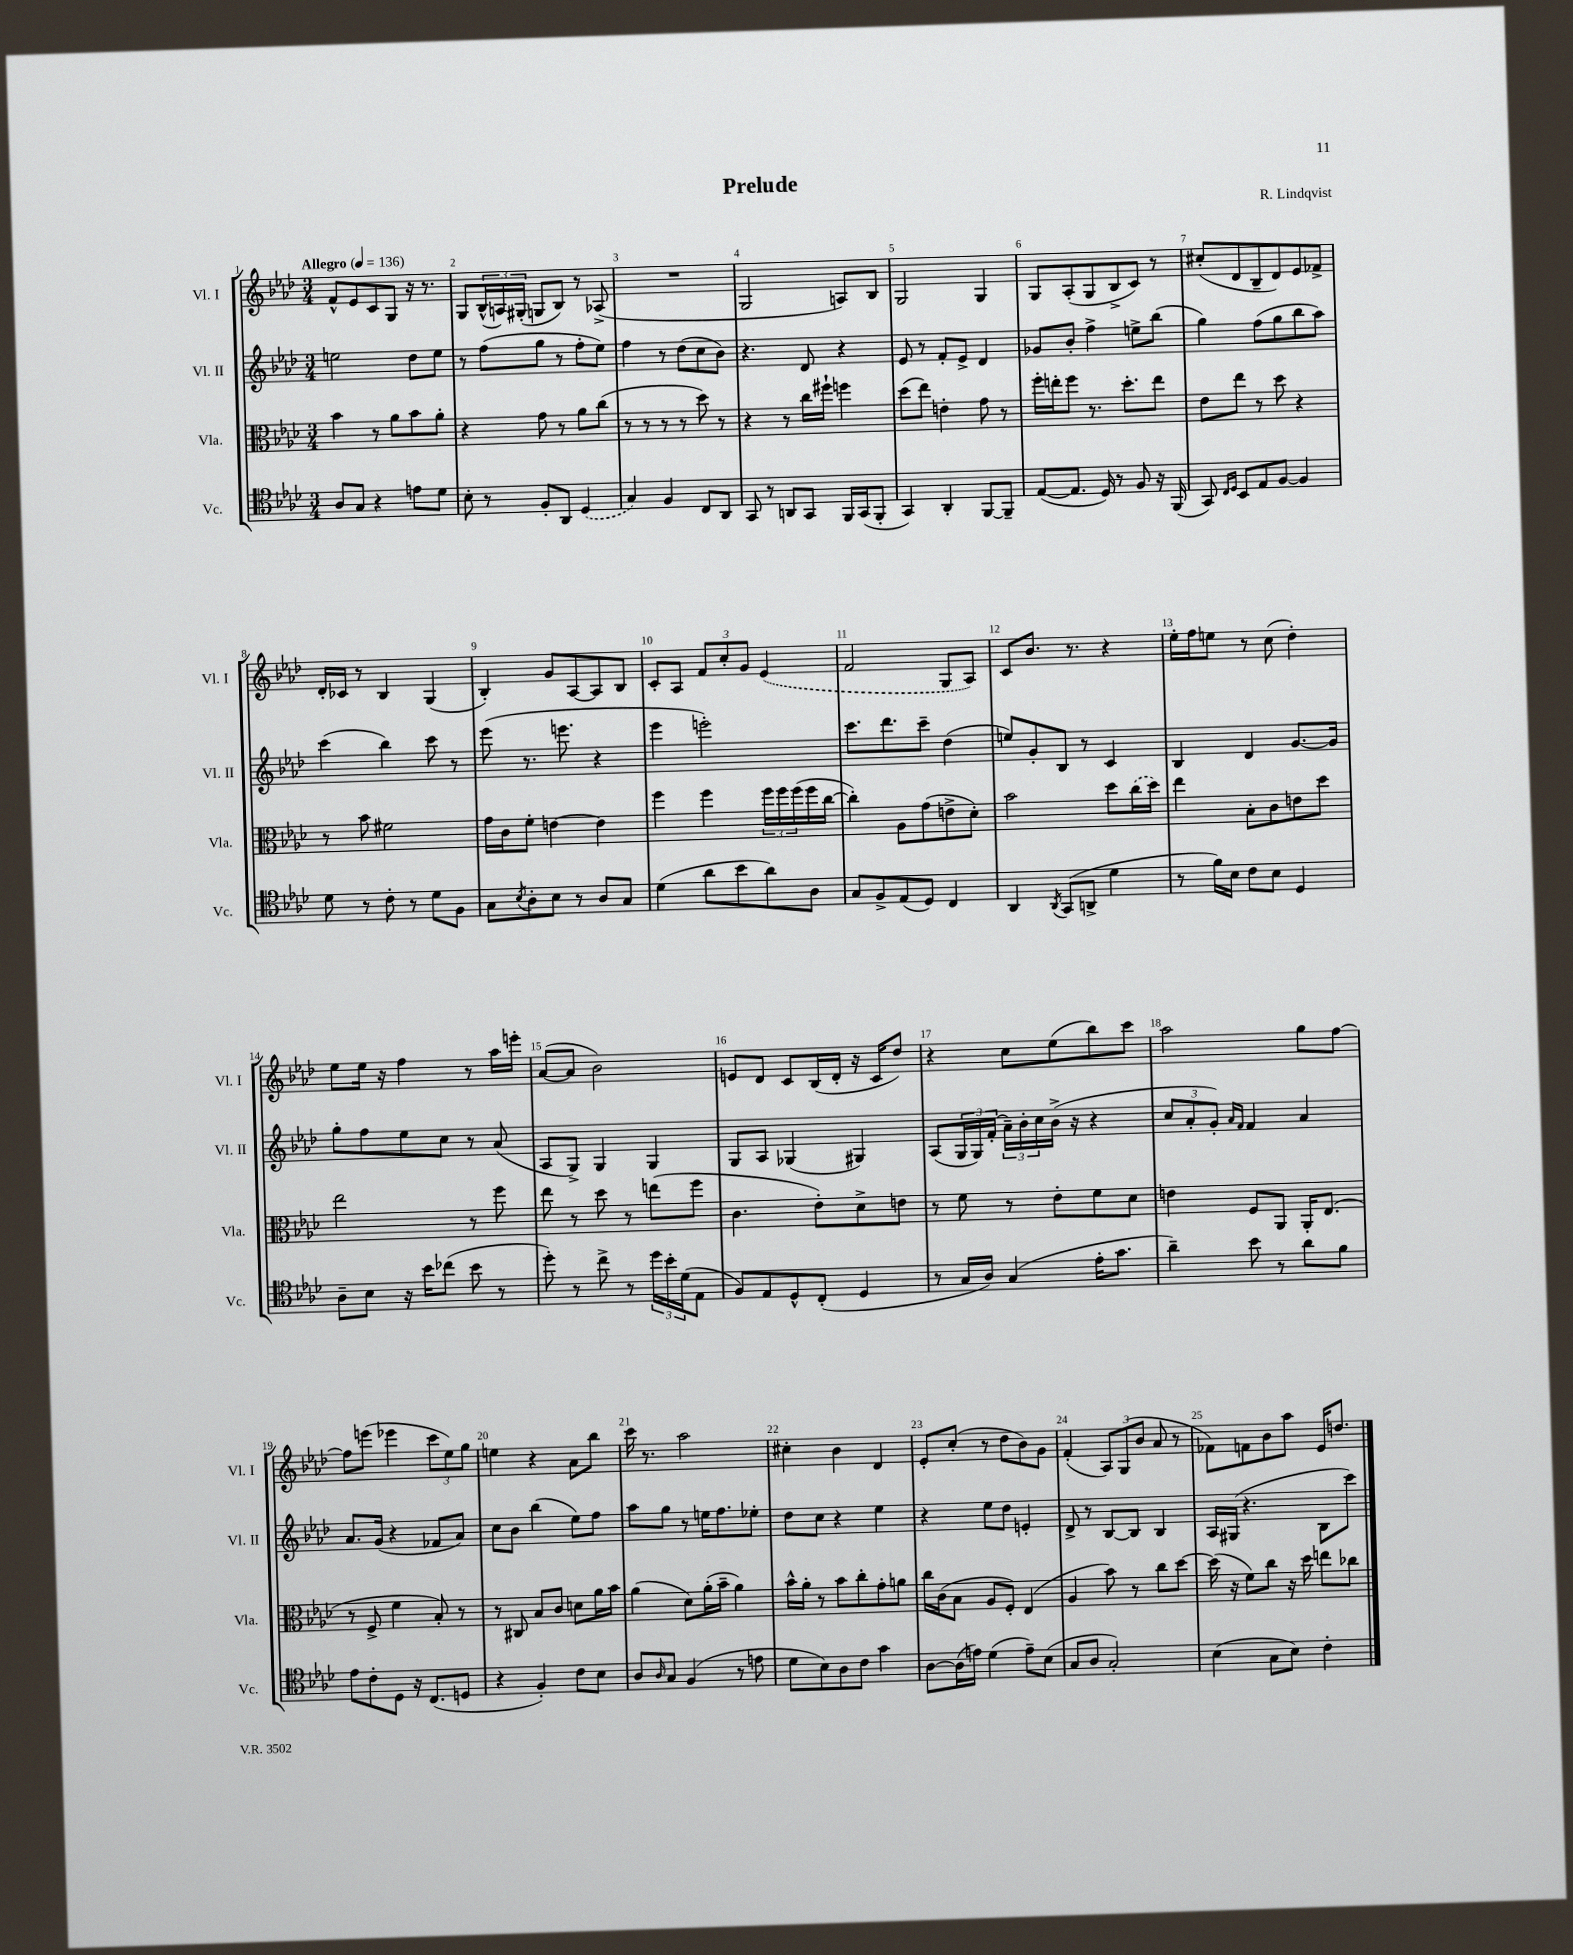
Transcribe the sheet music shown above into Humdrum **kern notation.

**kern	**kern	**kern	**kern
*part4	*part3	*part2	*part1
*staff4	*staff3	*staff2	*staff1
*I"Vc.	*I"Vla.	*I"Vl. II	*I"Vl. I
*I'Vc.	*I'Vla.	*I'Vl. II	*I'Vl. I
*clefC4	*clefC3	*clefG2	*clefG2
*k[b-e-a-d-]	*k[b-e-a-d-]	*k[b-e-a-d-]	*k[b-e-a-d-]
*M3/4	*M3/4	*M3/4	*M3/4
*MM136	*MM136	*MM136	*MM136
=1	=1	=1	=1
!	!	!	!LO:TX:a:B:t=Allegro
8A-/L	4b-\	2een\	8f^^/L
8G/J	.	.	8e-/
4r	8r	.	8c/
.	8a-\L	.	8G/J
8en\L	8b-\	8dd-\L	16r
.	.	.	8.r
8d-\J	8a-'\J	8ee\J	.
=2	=2	=2	=2
8B-'\	4r	8r	8G/L
8r	.	(8ff\L	(24B-^^/L
.	.	.	24An/)
.	.	.	(24G#X'/JJ
8F'/L	8g\	8gg\J	8Gn/L
8AA-/J	8r	8r	8B-/J)
(4D-/	8a-\L	8ff'\L	8r
.	(8cc\J	8ee-\J)	(8A-X^/
=3	=3	=3	=3
4G/)	8r	4ff\	2.r
.	8r	.	.
4F/	8r	8r	.
.	8r	(8dd-\L	.
8C/L	8dd-\)	8cc\	.
8AA-/J	8r	8b-\J)	.
=4	=4	=4	=4
8GG/	4r	4.r	2G/
8r	.	.	.
8AAn/L	8r	.	.
8GG/J	16cc\LL	8d-/	.
.	16ff#X`\JJ	.	.
16FF/LL	4ffn\	4r	8An/L)
(16GG/J	.	.	.
8FF'/J	.	.	8B-/J
=5	=5	=5	=5
4GG/)	(8dd-\L	8e-/	2G/
.	8ee-\J)	8r	.
4AA-'/	4en'\	8f'/L	.
.	.	8e-^/J	.
[8FF/L	8g\	4d-/	4G/
8FF~/J]	8r	.	.
=6	=6	=6	=6
([8E-/L	16ff'\LL	8g-X/L	8G/L
.	16een'\J	.	.
8.E-/J]	8ff\J	8b-'/J	(8A-'/
.	8.r	4ff^\	8G/
16D-/)	.	.	.
8r	.	.	8B-^/
.	8.dd-'\L	.	.
8F/	.	8een^\L	8c/J)
16r	8ee\J	(8bb-\J	8r
(16FF/	.	.	.
=7	=7	=7	=7
8GG/)	8e-\L	4gg\)	(8cc#X'/L
16qqC/LL	.	.	.
16qqD-/JJ	.	.	.
8BB-/L	8ee-\J	.	8d-/
8E-/	8r	(8ff\L	8B-~/
[8F/J	8dd-\	8gg\	8d-/)
4F/]	4r	8bb-\	8e-/
.	.	8aa-\J)	8f-X^/J
!!LO:LB:g=z
=8	=8	=8	=8
8d-\	8r	(4ccc\	16d-'/LL
.	.	.	16c-X/JJ
8r	8b-\	.	8r
8c'\	2f#X\	4bb-\)	4B-/
8r	.	.	.
8d-\L	.	8ccc\	(4G/
8F\J	.	8r	.
=9	=9	=9	=9
8G\L	16g\LL	(8eee-\	4B-'/)
.	16c\J	.	.
8qB-/	.	.	.
8A-'\	8f'\J	8.r	.
8B-\J	[4en\	.	8g/L
.	.	8.eeen\	.
8r	.	.	[8A-/
8A-/L	4e\]	4r	8A-/]
8G/J	.	.	8B-/J
=10	=10	=10	=10
(4d-\	4ff\	4eee-\	8c'/L
.	.	.	8A-/J
8a-\L	4ff\	2eeen'\)	12f/L
.	.	.	12cc'/
8b-\	.	.	.
.	.	.	12g/J
8a-\)	24ff\LL	.	(4e-/
.	24ff\	.	.
.	(24ff\	.	.
8A-\J	16ff\	.	.
.	[16cc\JJ	.	.
=11	=11	=11	=11
8G/L	4cc'\])	8.ccc\L	2f/
8F^/	.	.	.
.	.	8.ddd-\	.
(8E-/	8A-\L	.	.
8D-/J)	(8g\	8ccc~\J	.
4C/	8en^\	(4dd-\	8G/L
.	8d-'\J)	.	8A-/J)
=12	=12	=12	=12
4AA-/	2b-\	8een/L)	8c/L
.	.	8g'/	8.b-/J
8qAA-/	.	.	.
(8GG/L	.	8B-/J	.
.	.	.	8.r
8AAn^/J	.	8r	.
4d-\	8dd-\L	4c/	4r
.	(16cc\L	.	.
.	16dd-\JJ)	.	.
=13	=13	=13	=13
8r	4ee-\	4B-/	16ee-'\LL
.	.	.	16ff\J
16f\LL)	.	.	8een\J
16B-\JJ	.	.	.
8c\L	8B-'\L	4d-/	8r
8B-\J	8c\	.	(8cc\
4D-/	8en\	[8.g/L	4dd-'\)
.	8dd-\J	.	.
.	.	16g/Jk]	.
!!LO:LB:g=z
=14	=14	=14	=14
8A-~\L	2ee-\	8gg'\L	8ee-\L
8B-\J	.	8ff\	16ee-\Jk
.	.	.	16r
16r	.	8ee-\	4ff\
16b-\KL	.	.	.
(8cc-X\J	.	8cc\J	.
8b-\	8r	8r	8r
8r	8ff\	(8a-/	16aa-\LL
.	.	.	16eeen'\JJ
=15	=15	=15	=15
8dd-'\)	8ee-\	8A-/L	([8a-/L
8r	8r	8G^/J)	8a-/J]
8cc^\	8dd-\	4G/	2b-\)
8r	8r	.	.
24dd-\LL	(8een\L	4G/	.
24b-'\	.	.	.
(24d-\J	.	.	.
8E-\J	8ff\J	.	.
=16	=16	=16	=16
8F/L)	4.c\	8G/L	8en/L
8E-/	.	8A-/J	8d-/J
8D-^^/	.	(4G-X/	8c/L
(8C'/J	8e-'\L)	.	(16B-/L
.	.	.	16d-'/JJ
4D-/	8d-^\	4G#X/)	16r
.	.	.	16c/KL
.	8en\J	.	8dd-/J)
=17	=17	=17	=17
8r	8r	(8A-/L	4r
16G/LL	8f\	24G/L	.
.	.	24G/)	.
16A-/JJ)	.	.	.
.	.	(24f'/JJ	.
(4G/	8r	24a-~\LL)	8cc\L
.	.	24b-'\	.
.	.	24cc\	.
.	8e-'\L	(16b-^\JJ	(8ee-\
.	.	16r	.
16e-'\KL	8f\	4r	8bb-\)
8.g\J	.	.	.
.	8d-\J	.	8ccc\J
=18	=18	=18	=18
4a-~\)	4en\	12cc/L	2aa-\
.	.	12a-'/	.
.	.	12g'/J)	.
.	.	16qqa-/LL	.
.	.	16qqf/JJ	.
8b-\	8F/L	4f/	.
8r	8AA-/J	.	.
8a-\L	16AA-'/KL	4a-/	8gg\L
.	(8.E-/J	.	.
8f\J	.	.	[8ff\J
!!LO:LB:g=z
=19	=19	=19	=19
8e-\L	8r	8.a-/L	8ff\L]
8c'\	8F^/	.	(8eeen\J
.	.	(16g/Jk	.
8D-\J	4f\	4r	4eee-X\
16r	.	.	.
(8.C/L	.	.	.
.	8B-'/)	8f-X/L	12ccc\L
.	.	.	12ee-\)
8Dn/J	8r	8a-/J)	.
.	.	.	12gg\J
=20	=20	=20	=20
4r	8r	8cc\L	4een\
.	8C#X/	8b-\J	.
4F'/)	8B-/L	(4bb-\	4r
.	8c/J	.	.
8c\L	8dn\L	8ee-\L)	8a-\L
8B-\J	16a-\L	8ff\J	8bb-\J
.	16b-\JJ	.	.
=21	=21	=21	=21
8A-/L	(4a-\	8aa-\L	16ccc\
.	.	.	8.r
16qqA-/	.	.	.
8G/J	.	8gg\J	.
(4F/	8d-\L)	8r	2aa-\
.	(16a-'\L	16een\KL	.
.	16b-~\JJ	8.ff\	.
8r	4a-\)	.	.
8en\	.	8ee-X'\J	.
=22	=22	=22	=22
8d-\L	16b-^^\LL	8dd-\L	4cc#X'\
.	16a-'\JJ	.	.
8B-\)	8r	8cc\J	.
8A-\	8b-\L	4r	4b-\
8c\J	8cc'\	.	.
4g\	8g'\	4ee-\	4d-/
.	8an\J	.	.
=23	=23	=23	=23
[8A-\L	16cc\LL	4r	8e-'/L
.	(16c\J	.	.
(16A-\L]	8B-\J	.	(8cc'/J
16en\JJ)	.	.	.
(4d-\	8A-/L	8ee-\L	8r
.	8F'/J)	8dd-\J	8dd-\L
8e~\L)	(4E-/	4en'/	8b-\)
(8B-\J	.	.	8g\J
=24	=24	=24	=24
8G/L	4A-/	8d-^/	(4f'/
8A-/J	.	8r	.
2G'/)	8b-\)	[8B-/L	12A-/L)
.	.	.	(12G/
.	8r	8B-/J]	.
.	.	.	12b-/J
.	8cc\L	4B-/	8a-/
.	[8dd-\J	.	8r
=25	=25	=25	=25
(4B-\	(16dd-\]	16A-/LL	8f-X\L)
.	16r	(16G#X/JJ	.
.	8f\L)	4.r	8fn\
8G\L	8cc\J	.	8b-\
8B-\J)	16r	.	8aa-\J
.	16dd-\	.	.
4c'\	8een\L	8B-\L	16e-/KL
.	.	.	8.ddn/J
.	8cc-X\J	8ccc\J)	.
==	==	==	==
*-	*-	*-	*-
